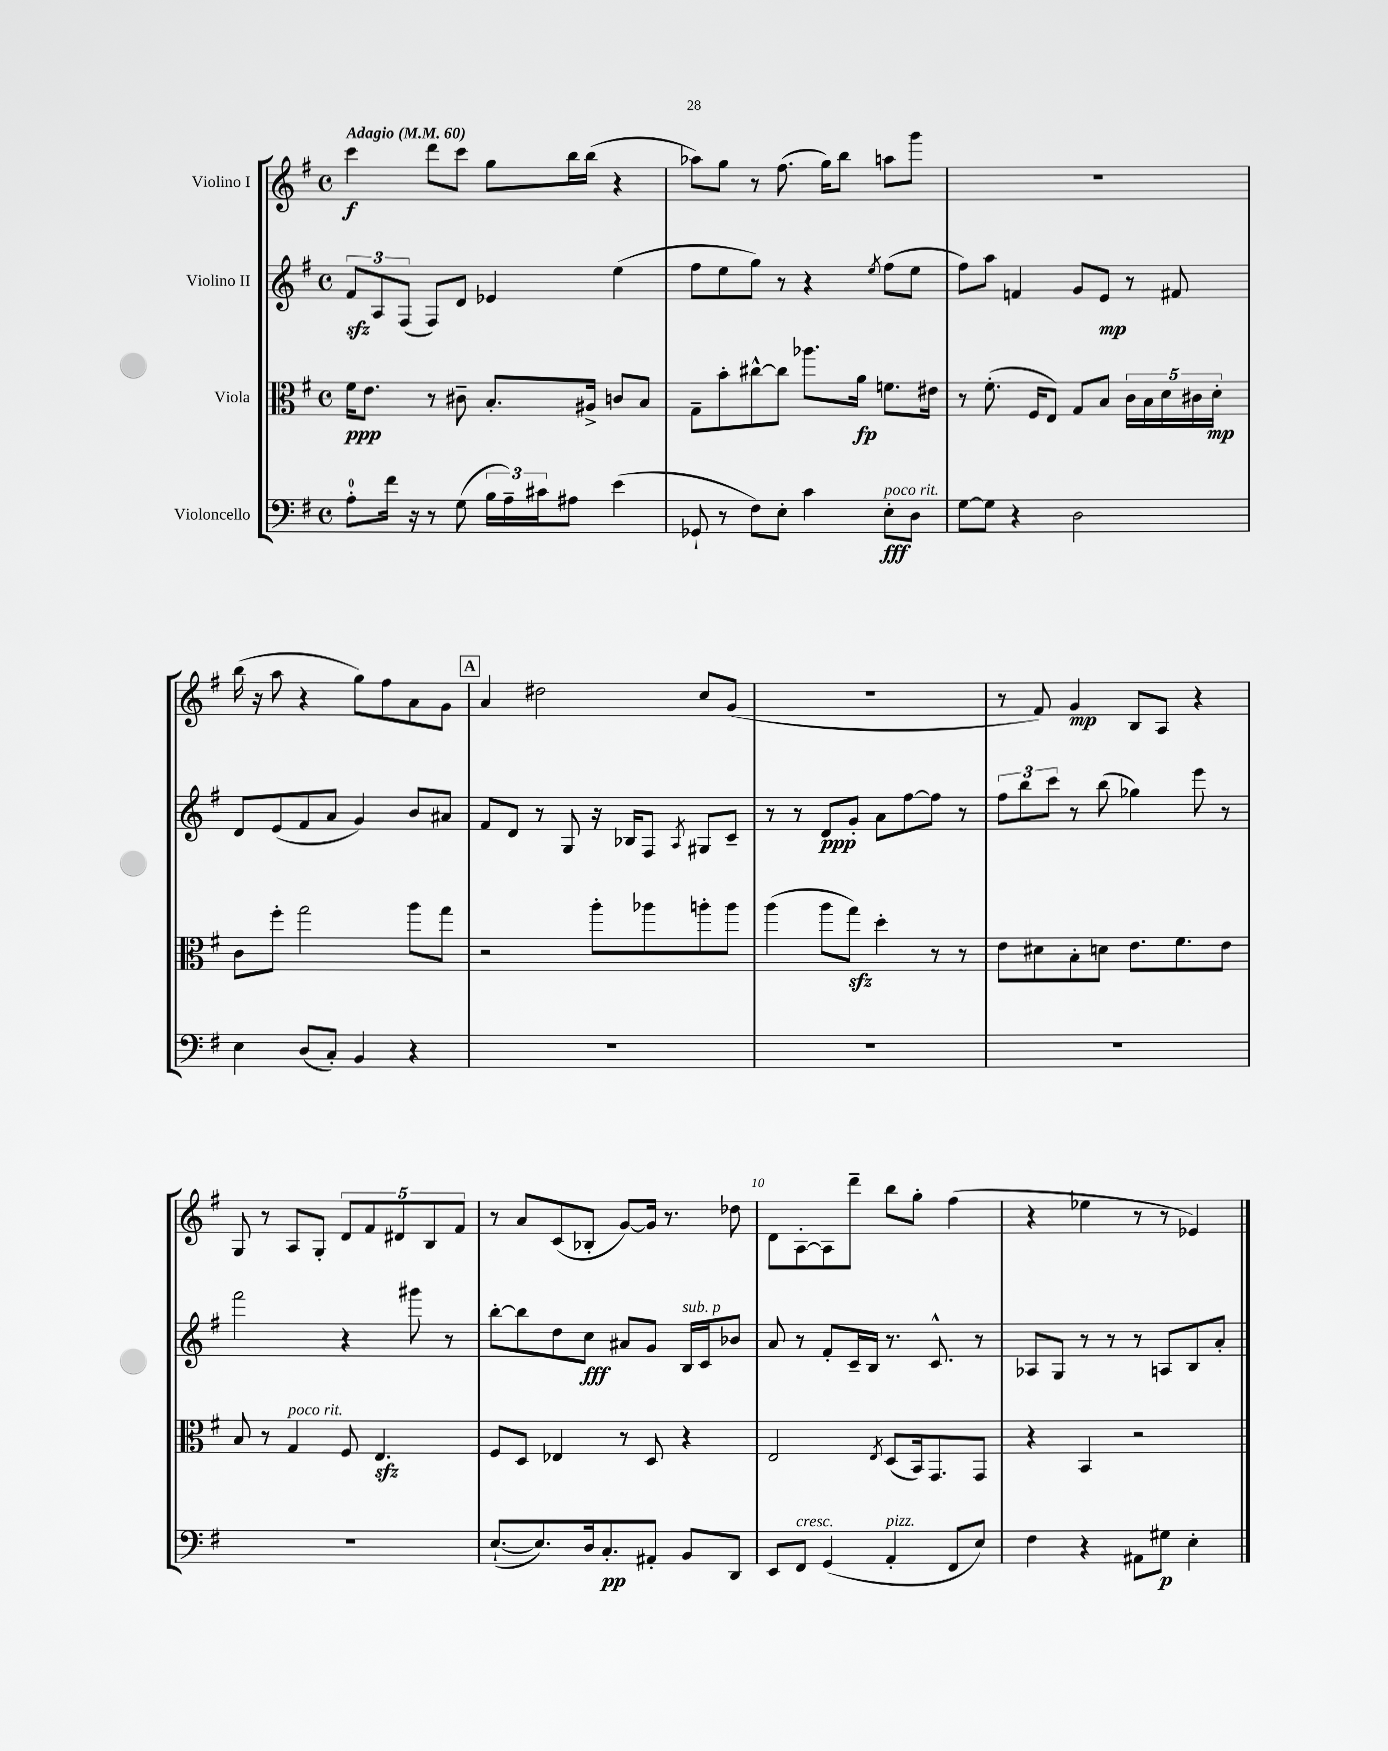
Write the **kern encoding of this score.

**kern	**kern	**kern	**kern
*staff4	*staff3	*staff2	*staff1
*clefF4	*clefC3	*clefG2	*clefG2
*k[f#]	*k[f#]	*k[f#]	*k[f#]
*M4/4	*M4/4	*M4/4	*M4/4
*met(c)	*met(c)	*met(c)	*met(c)
*MM60	*MM60	*MM60	*MM60
8A'	16f#	12f#	4ccc
.	8.e	.	.
.	.	12A	.
16f#	.	.	.
.	.	(12F#	.
16r	.	.	.
8r	8r	8F#)	8ddd
(8G	8c#~	8d	8ccc
24B	8.B'	4e-	8gg
24A~)	.	.	.
24c#	.	.	.
8A#	.	.	16bb
.	16A#^	.	(16bb
(4e	8c	(4ee	4r
.	8B	.	.
=	=	=	=
8GG-`	8G~	8ff#	8aa-)
8r	8b'	8ee	8gg
8F#)	[8cc#^^	8gg)	8r
8E'	8cc#]	8r	(8.ff#
4c	8.aa-	4r	.
.	.	.	16gg)
.	.	.	8bb
.	16a	.	.
.	.	8qee	.
8E'	8.f	(8ff#	8aa
8D	.	8ee	8ggg
.	16e#	.	.
=	=	=	=
[8G	8r	8ff#)	1r
8G]	(8.f#'	8aa	.
4r	.	4f	.
.	16F#	.	.
.	8E)	.	.
2D	8G	8g	.
.	8B	8e	.
.	20c	8r	.
.	20B	.	.
.	20d	.	.
.	.	8f#	.
.	20c#	.	.
.	20d'	.	.
=	=	=	=
4E	8c	8d	(16bb
.	.	.	16r
.	8ff#'	(8e	8aa
(8D	2gg	8f#	4r
8C')	.	8a	.
4BB	.	4g)	8gg)
.	.	.	8ff#
4r	8aa	8b	8a
.	8gg	8a#	8g
=	=	=	=
1r	2r	8f#	4a
.	.	8d	.
.	.	8r	2dd#
.	.	8G	.
.	8aa'	16r	.
.	.	16B-	.
.	8aa-	8F#	.
.	.	8qA	.
.	8aa'	8G#	8cc
.	8aa	8c~	(8g
=	=	=	=
1r	(4aa	8r	1r
.	.	8r	.
.	8aa	8d	.
.	8gg)	8g'	.
.	4dd'	8a	.
.	.	[8ff#	.
.	8r	8ff#]	.
.	8r	8r	.
=	=	=	=
1r	8e	12ff#	8r
.	.	12bb	.
.	8d#	.	8f#)
.	.	12ccc	.
.	8B'	8r	4g
.	8d	(8bb	.
.	8.e	4gg-)	8B
.	.	.	8A
.	8.f#	.	.
.	.	8eee	4r
.	8e	8r	.
=	=	=	=
1r	8B	2fff#	8G
.	8r	.	8r
.	4G	.	8A
.	.	.	8G'
.	8F#	4r	10d
.	.	.	10f#
.	4.E	.	.
.	.	.	10d#
.	.	8ggg#	.
.	.	.	10B
.	.	8r	.
.	.	.	10f#
=	=	=	=
([8.E`	8F#	[8bb'	8r
.	8D	8bb]	8a
8.E])	.	.	.
.	4E-	8dd	(8c
16D	.	8cc	8B-'
8.C'	.	.	.
.	8r	8a#	[8g)
8AA#'	8D	8g	16g]
.	.	.	8.r
8BB	4r	16B	.
.	.	16c	.
8DD	.	8b-	8dd-
=	=	=	=
8EE	2E	8a	8d
8FF#	.	8r	[8A'
(4GG	.	8f#'	8A]
.	.	16c~	8ddd~
.	.	16B	.
.	8qE	.	.
4AA'	(8D	8.r	8bb
.	16BB)	.	8gg'
.	8.GG	8.c^^	.
8FF#	.	.	(4ff#
8E)	8GG	8r	.
=	=	=	=
4F#	4r	8A-	4r
.	.	8G	.
4r	4BB	8r	4ee-
.	.	8r	.
8AA#	2r	8r	8r
8G#	.	8A	8r
4E'	.	8B	4e-)
.	.	8a'	.
==	==	==	==
*-	*-	*-	*-
